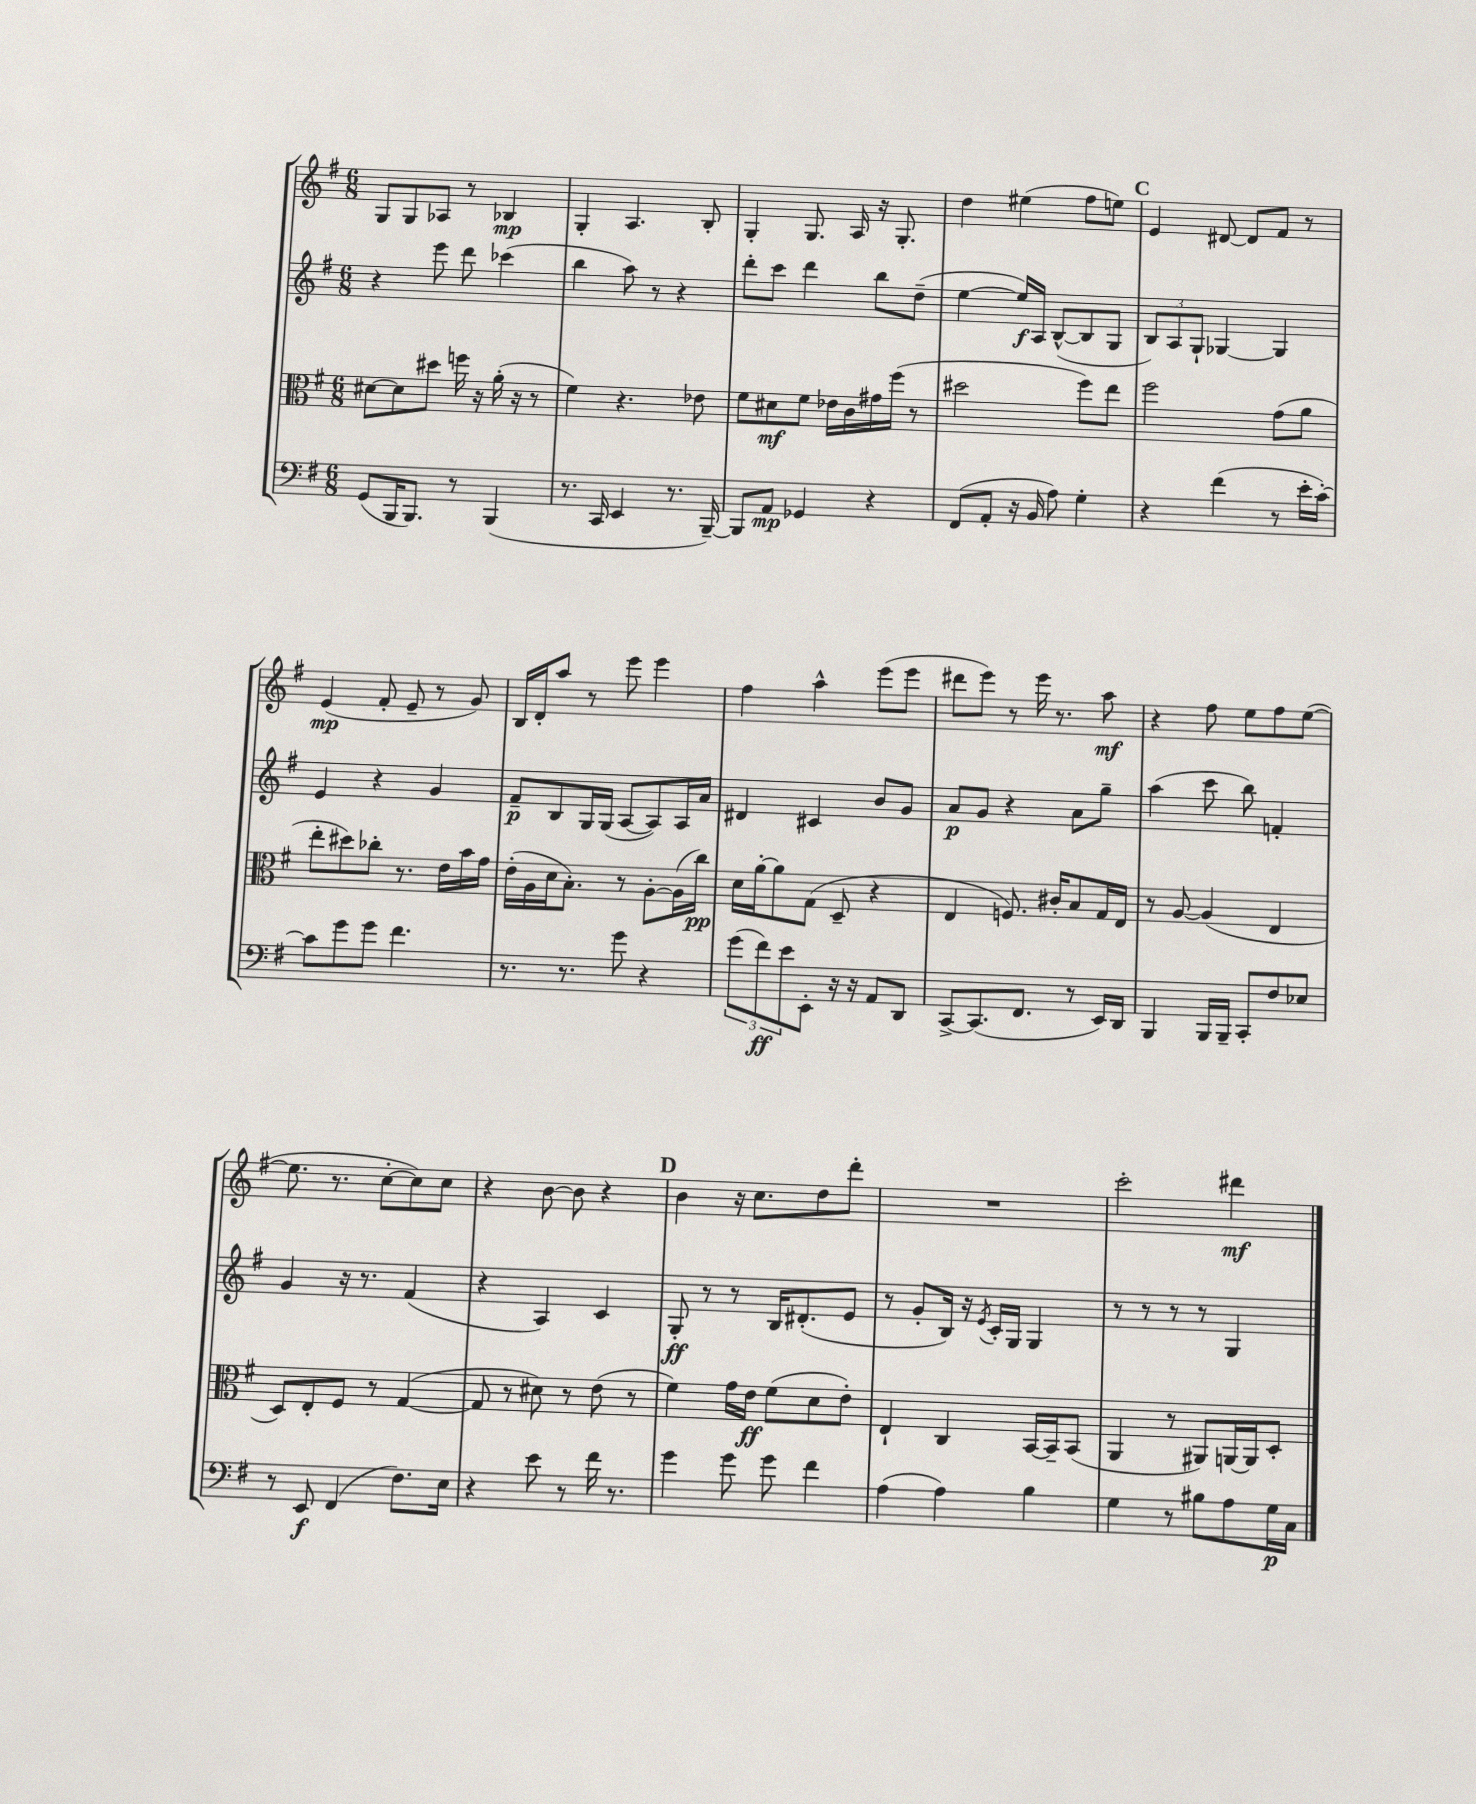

**kern	**dynam	**kern	**dynam	**kern	**dynam	**kern	**dynam
*part4	*part4	*part3	*part3	*part2	*part2	*part1	*part1
*staff4	*staff4	*staff3	*staff3	*staff2	*staff2	*staff1	*staff1
*clefF4	*	*clefC3	*	*clefG2	*	*clefG2	*
*k[f#]	*	*k[f#]	*	*k[f#]	*	*k[f#]	*
*M6/8	*	*M6/8	*	*M6/8	*	*M6/8	*
=17	=17	=17	=17	=17	=17	=17	=17
(8GG/L	.	[8d#X\L	.	4r	.	8G/L	.
16BBB/K	.	8d#\]	.	.	.	8G/	.
8.BBB/J)	.	.	.	.	.	.	.
.	.	8dd#X\J	.	8eee\	.	8A-X/J	.
8r	.	16ffn\	.	8ddd\	.	8r	.
.	.	16r	.	.	.	.	.
(4BBB/	.	(16a'\	.	(4ccc-X\	.	4B-X/	mp
.	.	16r	.	.	.	.	.
.	.	8r	.	.	.	.	.
=18	=18	=18	=18	=18	=18	=18	=18
8.r	.	4f#\)	.	4bb\	.	4G'/	.
16CC/	.	.	.	.	.	.	.
4EE/	.	4.r	.	8aa\)	.	4.A/	.
.	.	.	.	8r	.	.	.
8.r	.	.	.	4r	.	.	.
.	.	8e-X\	.	.	.	8B'/	.
[16BBB~/)	.	.	.	.	.	.	.
=19	=19	=19	=19	=19	=19	=19	=19
8BBB/L]	.	8f#\L	.	8ddd'\L	.	4G'/	.
8AA/J	mp	8d#X\	mf	8ccc\J	.	.	.
4GG-X/	.	8f#\J	.	4ddd\	.	8.G/	.
.	.	16e-X\LL	.	.	.	.	.
.	.	16c\	.	.	.	16A/	.
4r	.	16g#X\	.	8bb\L	.	16r	.
.	.	(16ff#\JJ	.	.	.	8.G'/	.
.	.	8r	.	(8dd~\J	.	.	.
=20	=20	=20	=20	=20	=20	=20	=20
(8FF#/L	.	2dd#X\	.	[4ee\	.	4dd\	.
8AA'/J	.	.	.	.	.	.	.
16r	.	.	.	16ee/LL])	f	(4ee#X\	.
16BB/	.	.	.	16A/JJ	.	.	.
8A\)	.	.	.	([8B^^/L	.	.	.
4G'\	.	8ff#\L)	.	8B/]	.	8ff#\L	.
.	.	8ee\J	.	8G/J	.	8een\J)	.
!!LO:REH:place=s1:t=C
=21	=21	=21	=21	=21	=21	=21	=21
4r	.	2ff#\	.	12B/L)	.	4e/	.
.	.	.	.	12A/	.	.	.
.	.	.	.	12G`/J	.	.	.
(4f#\	.	.	.	[4G-X/	.	[8d#X/	.
.	.	.	.	.	.	8d#/L]	.
8r	.	(8g\L	.	4G-/]	.	8f#/J	.
16e'\LL	.	8a\J	.	.	.	8r	.
[16c'\JJ)	.	.	.	.	.	.	.
!!LO:LB:g=z
=22	=22	=22	=22	=22	=22	=22	=22
8c\L]	.	8ee'\L	.	4e/	.	(4e/	mp
8g\	.	8dd#X\)	.	.	.	.	.
8g\J	.	8cc-X'\J	.	4r	.	8f#'/	.
4.f#\	.	8.r	.	.	.	8e~/	.
.	.	.	.	4g/	.	8r	.
.	.	16e\LL	.	.	.	.	.
.	.	16b\	.	.	.	8g/)	.
.	.	16g\JJ	.	.	.	.	.
=23	=23	=23	=23	=23	=23	=23	=23
8.r	.	(16e'\LL	.	8f#~/L	p	16B/LL	.
.	.	16A\	.	.	.	16d'/J	.
.	.	16d\J	.	8B/	.	8aa/J	.
8.r	.	8.B'\J)	.	.	.	.	.
.	.	.	.	16G/L	.	8r	.
.	.	.	.	(16G/JJ	.	.	.
8g\	.	8r	.	[8A/L	.	8eee\	.
4r	.	[8A'\L	.	8A/])	.	4eee\	.
.	.	(16A\L]	.	16A/L	.	.	.
.	.	16cc\JJ)	pp	16a/JJ	.	.	.
=24	=24	=24	=24	=24	=24	=24	=24
(12g\L	.	16d\LL	.	4d#X/	.	4ff#\	.
.	.	[16a'\J	.	.	.	.	.
12f#\)	ff	.	.	.	.	.	.
.	.	8a\]	.	.	.	.	.
12e\	.	.	.	.	.	.	.
8EE'\J	.	(8G\J	.	4c#X/	.	4aa^^\	.
16r	.	8D~/	.	.	.	.	.
16r	.	.	.	.	.	.	.
8AA/L	.	4r	.	8b/L	.	(8eee\L	.
8DD/J	.	.	.	8g/J	.	8eee\J	.
=25	=25	=25	=25	=25	=25	=25	=25
[8CC^/L	.	4E/	.	8a/L	p	8ddd#X\L	.
(8.CC/]	.	.	.	8g/J	.	8eee\J)	.
.	.	8.Fn/)	.	4r	.	8r	.
8.FF#/J	.	.	.	.	.	.	.
.	.	.	.	.	.	16eee\	.
.	.	16c#X'/KL	.	.	.	8.r	.
8r	.	8B/	.	8a\L	.	.	.
16EE/LL)	.	16G/L	.	8gg~\J	.	8aa\	mf
16DD/JJ	.	16E/JJ	.	.	.	.	.
=26	=26	=26	=26	=26	=26	=26	=26
4BBB/	.	8r	.	(4aa\	.	4r	.
.	.	[8A/	.	.	.	.	.
16BBB/LL	.	(4A/]	.	8ccc\	.	8ff#\	.
16BBB~/JJ	.	.	.	.	.	.	.
8CC'/L	.	.	.	8bb\)	.	8ee\L	.
8F#/	.	4E/	.	4fn'/	.	8ff#\	.
8E-X/J	.	.	.	.	.	([8ee\J	.
!!LO:LB:g=z
=27	=27	=27	=27	=27	=27	=27	=27
8r	.	8D/L)	.	4g/	.	8.ee\]	.
8EE/	f	8E'/	.	.	.	.	.
.	.	.	.	.	.	8.r	.
(4FF#/	.	8F#/J	.	16r	.	.	.
.	.	.	.	8.r	.	.	.
.	.	8r	.	.	.	[8cc'\L	.
8.F#\L)	.	([4G/	.	(4f#/	.	8cc\])	.
.	.	.	.	.	.	8cc\J	.
16E\Jk	.	.	.	.	.	.	.
=28	=28	=28	=28	=28	=28	=28	=28
4r	.	8G/]	.	4r	.	4r	.
.	.	8r	.	.	.	.	.
8e\	.	8d#X\)	.	4A/)	.	[8b\	.
8r	.	8r	.	.	.	8b\]	.
16f#\	.	(8e\	.	4c/	.	4r	.
8.r	.	.	.	.	.	.	.
.	.	8r	.	.	.	.	.
!!LO:REH:place=s1:t=D
=29	=29	=29	=29	=29	=29	=29	=29
4g\	.	4f#\)	.	8G'/	ff	4b\	.
.	.	.	.	8r	.	.	.
8g\	.	16g\LL	.	8r	.	16r	.
.	.	16e\JJ	ff	.	.	8.cc\L	.
8g\	.	(8f#\L	.	16B/KL	.	.	.
.	.	.	.	(8.d#X'/	.	.	.
4f#\	.	8d\	.	.	.	8dd\	.
.	.	8e'\J)	.	8e/J	.	8ddd'\J	.
=30	=30	=30	=30	=30	=30	=30	=30
(4A\	.	4E`/	.	8r	.	2.r	.
.	.	.	.	8g'/L	.	.	.
4A\)	.	4C/	.	16B/Jk)	.	.	.
.	.	.	.	16r	.	.	.
.	.	.	.	8qe/	.	.	.
.	.	.	.	16c'/LL	.	.	.
.	.	.	.	16G/JJ	.	.	.
4B\	.	[16BB/LL	.	4G/	.	.	.
.	.	16BB~/J]	.	.	.	.	.
.	.	(8BB/J	.	.	.	.	.
=31	=31	=31	=31	=31	=31	=31	=31
4G\	.	4AA/	.	8r	.	2ccc'\	.
.	.	.	.	8r	.	.	.
8r	.	8r	.	8r	.	.	.
8B#X\L	.	8AA#X/L)	.	8r	.	.	.
8A\	.	[16AAn/L	.	4G/	.	4ddd#X\	mf
.	.	16AA/J]	.	.	.	.	.
16G\L	p	8D'/J	.	.	.	.	.
16C\JJ	.	.	.	.	.	.	.
==	==	==	==	==	==	==	==
*-	*-	*-	*-	*-	*-	*-	*-
